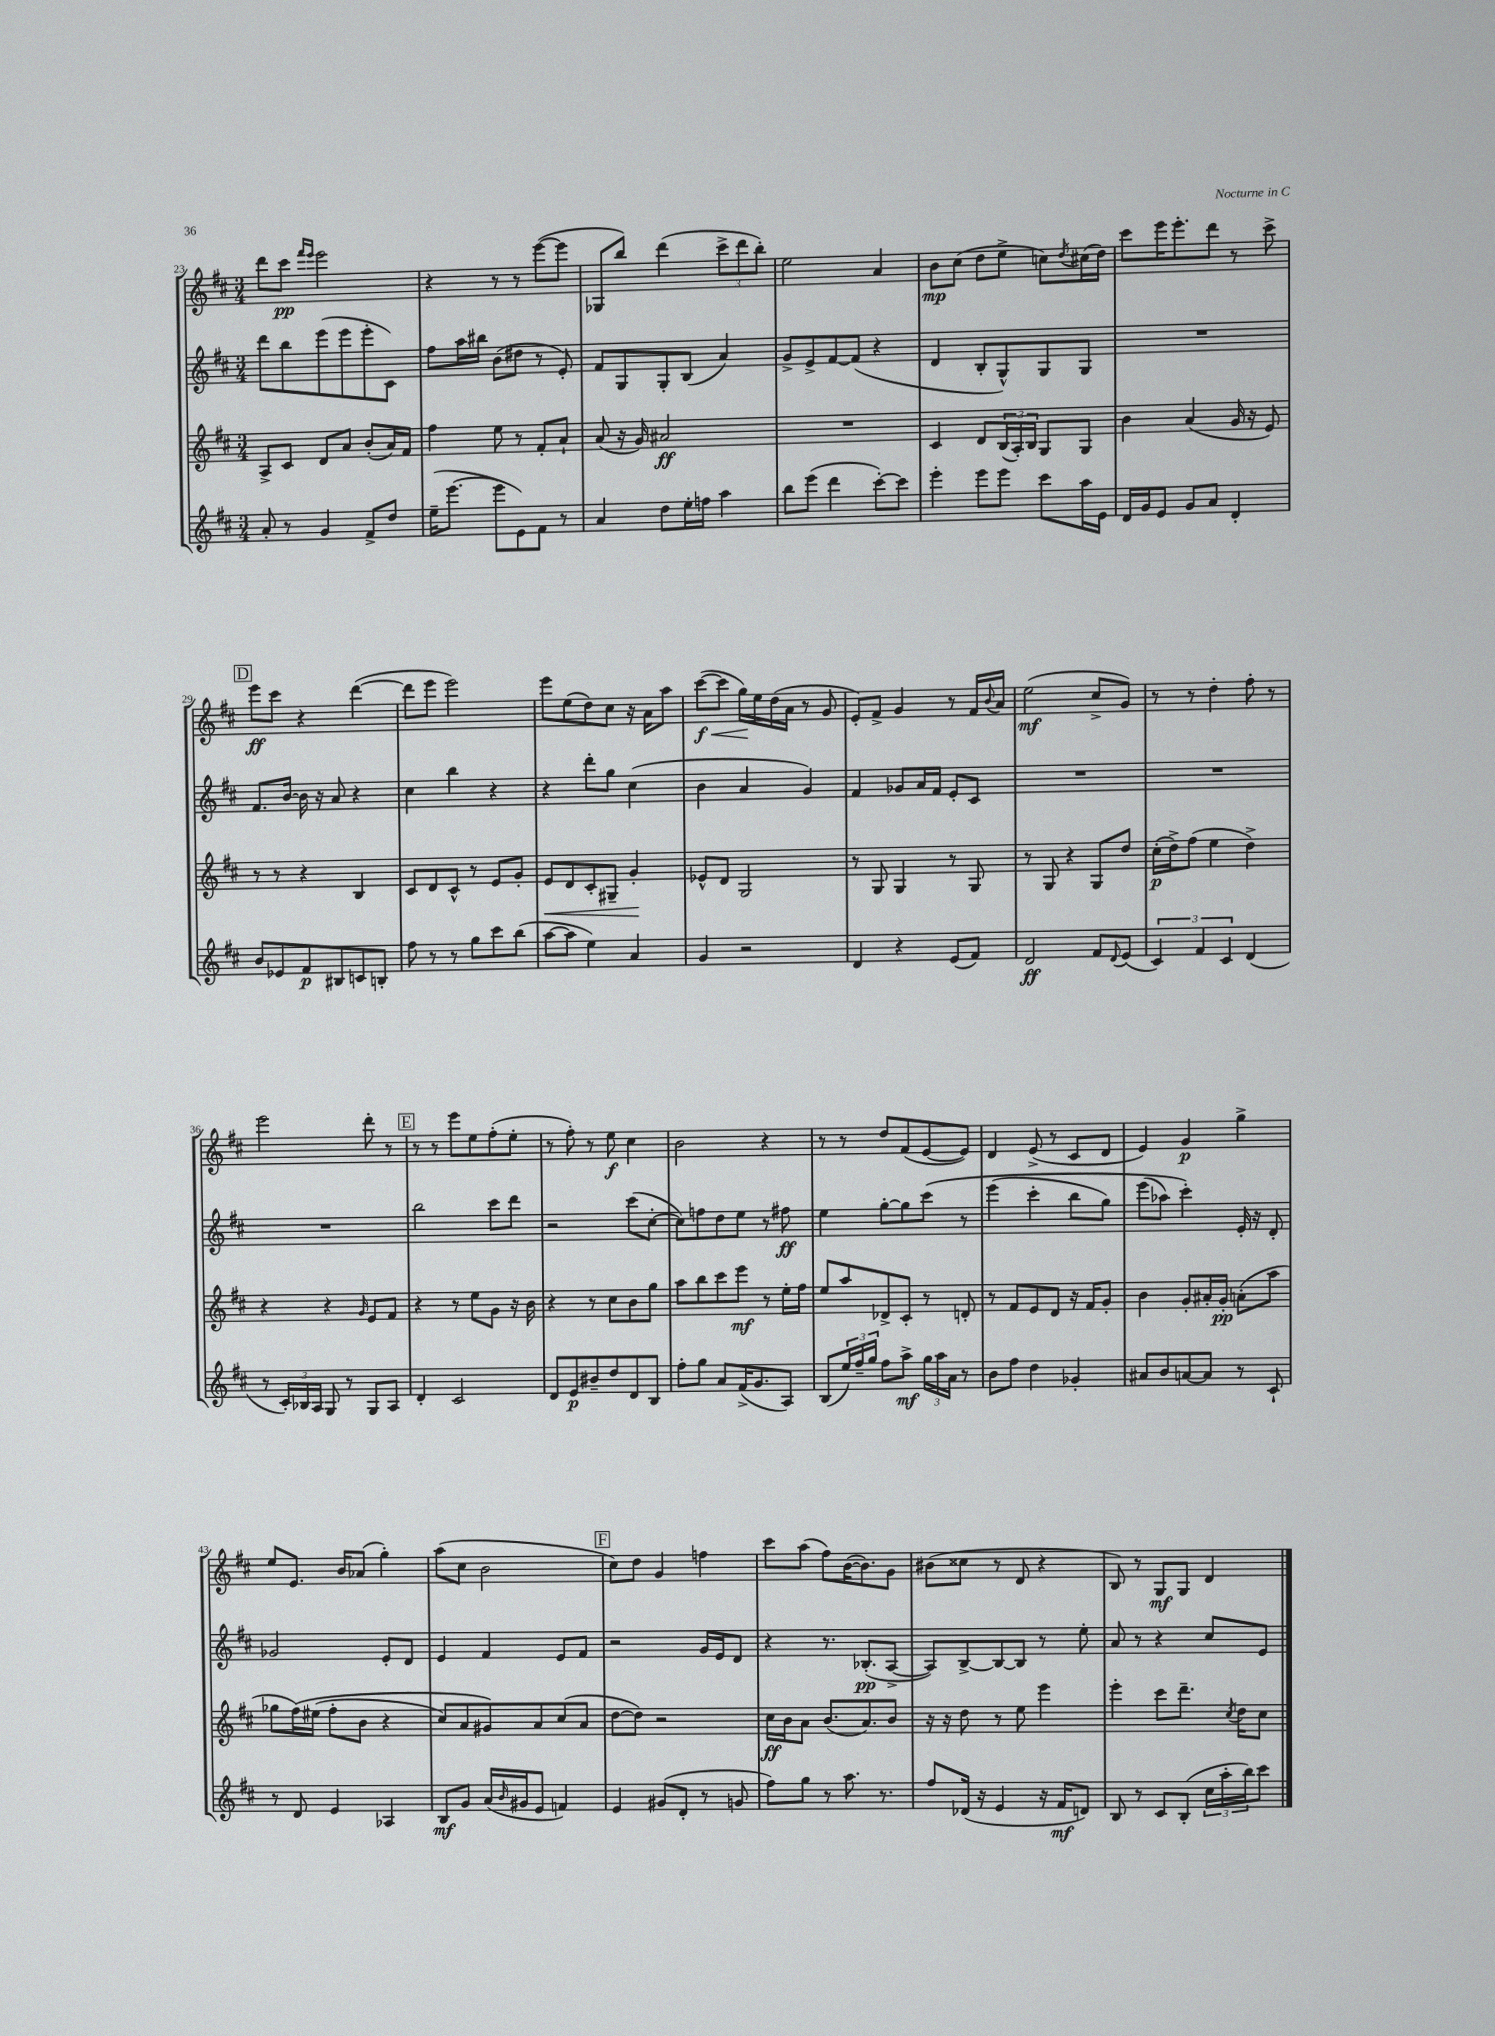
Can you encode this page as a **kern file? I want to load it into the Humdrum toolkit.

**kern	**dynam	**kern	**dynam	**kern	**dynam	**kern	**dynam
*part4	*part4	*part3	*part3	*part2	*part2	*part1	*part1
*staff4	*staff4	*staff3	*staff3	*staff2	*staff2	*staff1	*staff1
*clefG2	*	*clefG2	*	*clefG2	*	*clefG2	*
*k[f#c#]	*	*k[f#c#]	*	*k[f#c#]	*	*k[f#c#]	*
*M3/4	*	*M3/4	*	*M3/4	*	*M3/4	*
=23	=23	=23	=23	=23	=23	=23	=23
8a'/	.	8A^/L	.	8ddd\L	.	8ddd\L	.
8r	.	8c#/J	.	8bb\	.	8ccc#\J	pp
.	.	.	.	.	.	16qqfff#/LL	.
.	.	.	.	.	.	16qqeee/JJ	.
4g/	.	8d/L	.	(8eee\	.	2eee\	.
.	.	8a/J	.	8eee\	.	.	.
8f#^/L	.	(8b'/L	.	8eee'\	.	.	.
8dd/J	.	16a/L)	.	8c#\J)	.	.	.
.	.	16f#/JJ	.	.	.	.	.
=24	=24	=24	=24	=24	=24	=24	=24
(16ee~\KL	.	4ff#\	.	8ff#\L	.	4r	.
[8.eee\J	.	.	.	.	.	.	.
.	.	.	.	16aa\L	.	.	.
.	.	.	.	16bb#X\JJ	.	.	.
8eee\L]	.	8ee\	.	(8b\L	.	8r	.
8e\)	.	8r	.	8dd#X\J	.	8r	.
8f#\J	.	8f#'/L	.	8r	.	([8eee\L	.
8r	.	8a`/J	.	8e'/)	.	8eee\J]	.
=25	=25	=25	=25	=25	=25	=25	=25
4a/	.	(8a/	.	8f#/L	.	8G-X/L	.
.	.	16r	.	8G/	.	8bb/J)	.
.	.	16g/)	.	.	.	.	.
8dd\L	.	2a#X/	ff	8G'/	.	(4ddd\	.
16ee'\L	.	.	.	(8B/J	.	.	.
16ffn\JJ	.	.	.	.	.	.	.
4aa\	.	.	.	4a/)	.	12ccc#^\L	.
.	.	.	.	.	.	12ddd\	.
.	.	.	.	.	.	12bb'\J)	.
=26	=26	=26	=26	=26	=26	=26	=26
8bb\L	.	2.r	.	8g^/L	.	2ee\	.
(8eee\J	.	.	.	8e^/	.	.	.
4ddd\	.	.	.	[8f#/	.	.	.
.	.	.	.	(8f#/J]	.	.	.
[8ccc#'\L)	.	.	.	4r	.	4a/	.
8ccc#\J]	.	.	.	.	.	.	.
=27	=27	=27	=27	=27	=27	=27	=27
4eee'\	.	4c#/	.	4d/	.	8b\L	mp
.	.	.	.	.	.	(8cc#\J	.
8eee\L	.	8d/L	.	8B'/L	.	8dd\L	.
8eee\J	.	(24B/L	.	8G^^/)	.	8ee^\J	.
.	.	24A'/)	.	.	.	.	.
.	.	24B/JJ	.	.	.	.	.
8ccc#\L	.	8G/L	.	8G/	.	8ccn\L)	.
.	.	.	.	.	.	8qdd/	.
16aa\L	.	8G/J	.	8G/J	.	(16cc#X\L	.
16e\JJ	.	.	.	.	.	16dd\JJ)	.
=28	=28	=28	=28	=28	=28	=28	=28
16d/LL	.	4b\	.	2.r	.	8ccc#\L	.
16g/J	.	.	.	.	.	.	.
8e/J	.	.	.	.	.	16eee\K	.
.	.	.	.	.	.	8.eee'\	.
8g/L	.	(4a/	.	.	.	.	.
8a/J	.	.	.	.	.	8ddd\J	.
4d'/	.	16g/	.	.	.	8r	.
.	.	16r	.	.	.	.	.
.	.	8e/)	.	.	.	8ccc#^\	.
!!LO:LB:g=z
!!LO:REH:place=s1:t=D
=29	=29	=29	=29	=29	=29	=29	=29
8b/L	.	8r	.	8.f#/L	.	8eee\L	ff
8e-X/	.	8r	.	.	.	8ccc#\J	.
.	.	.	.	[16b/Jk	.	.	.
8f#/	p	4r	.	16b\]	.	4r	.
.	.	.	.	16r	.	.	.
8B#X/	.	.	.	8a/	.	.	.
8cn/	.	4B/	.	4r	.	([4ddd\	.
8Bn'/J	.	.	.	.	.	.	.
=30	=30	=30	=30	=30	=30	=30	=30
8ff#\	.	8c#/L	.	4cc#\	.	8ddd\L]	.
8r	.	8d/	.	.	.	8eee\J	.
8r	.	8c#^^/J	.	4bb\	.	2eee\)	.
8gg\L	.	8r	.	.	.	.	.
8ccc#\	.	8e/L	.	4r	.	.	.
(8bb\J	.	8g'/J	.	.	.	.	.
=31	=31	=31	=31	=31	=31	=31	=31
!	!	!	!LO:HP:b	!	!	!	!
[8aa\L	.	8e/L	<	4r	.	8eee\L	.
8aa\J]	.	8d/	.	.	.	(8ee\	.
4ee\)	.	8c#'/	.	8ddd'\L	.	8dd\)	.
.	.	8G#X~/J	.	8gg\J	.	8cc#\J	.
4a/	.	4g'/	.	(4cc#\	.	16r	.
.	.	.	.	.	.	16a\KL	.
.	.	.	.	.	.	8aa\J	.
.	.	.	[	.	.	.	.
=32	=32	=32	=32	=32	=32	=32	=32
!	!	!	!	!	!	!	!LO:HP:b
4g/	.	8e-X^^/L	.	4b\	.	([8ccc#\L	< f
.	.	8d/J	.	.	.	8ccc#\J]	.
2r	.	2G/	.	4a/	.	16gg\LL)	.
.	.	.	.	.	.	16ee\	[
.	.	.	.	.	.	(16dd\	.
.	.	.	.	.	.	16a\JJ	.
.	.	.	.	4g/)	.	8r	.
.	.	.	.	.	.	8g/	.
=33	=33	=33	=33	=33	=33	=33	=33
4d/	.	8r	.	4f#/	.	8e'/L)	.
.	.	8G/	.	.	.	8f#^/J	.
4r	.	4G/	.	8g-X/L	.	4g/	.
.	.	.	.	16a/L	.	.	.
.	.	.	.	16f#/JJ	.	.	.
(8e/L	.	8r	.	8e'/L	.	8r	.
8f#/J)	.	8G/	.	8c#/J	.	16f#/LL	.
.	.	.	.	.	.	8qqb/	.
.	.	.	.	.	.	16a/JJ	.
=34	=34	=34	=34	=34	=34	=34	=34
2d/	ff	8r	.	2.r	.	(2ee\	mf
.	.	8G/	.	.	.	.	.
.	.	4r	.	.	.	.	.
8f#/L	.	8G/L	.	.	.	8cc#^/L	.
8qqd/	.	.	.	.	.	.	.
(8e/J	.	8dd/J	.	.	.	8g/J)	.
=35	=35	=35	=35	=35	=35	=35	=35
6c#/)	.	(16cc#'\LL	p	2.r	.	8r	.
.	.	16dd^\J)	.	.	.	.	.
.	.	(8ff#\J	.	.	.	8r	.
6f#/	.	.	.	.	.	.	.
.	.	4ee\	.	.	.	4dd'\	.
6c#/	.	.	.	.	.	.	.
(4d/	.	4dd^\)	.	.	.	8ff#'\	.
.	.	.	.	.	.	8r	.
!!LO:LB:g=z
=36	=36	=36	=36	=36	=36	=36	=36
8r	.	4r	.	2.r	.	2eee\	.
24c#'/LL)	.	.	.	.	.	.	.
24B-X/	.	.	.	.	.	.	.
24A/JJ	.	.	.	.	.	.	.
8G/	.	4r	.	.	.	.	.
8r	.	.	.	.	.	.	.
.	.	16qqg/	.	.	.	.	.
8G/L	.	8e/L	.	.	.	8ddd'\	.
8A/J	.	8f#/J	.	.	.	8r	.
!!LO:REH:place=s1:t=E
=37	=37	=37	=37	=37	=37	=37	=37
4d'/	.	4r	.	2bb\	.	8r	.
.	.	.	.	.	.	8r	.
2c#/	.	8r	.	.	.	8eee\L	.
.	.	8ee\L	.	.	.	8ee\	.
.	.	8g\J	.	8ccc#\L	.	(8ff#'\	.
.	.	16r	.	8ddd\J	.	8ee'\J	.
.	.	16b\	.	.	.	.	.
=38	=38	=38	=38	=38	=38	=38	=38
8d/L	.	4r	.	2r	.	8r	.
8e/	p	.	.	.	.	8ff#'\)	.
8b#X~/	.	8r	.	.	.	8r	.
8dd/	.	8cc#\L	.	.	.	8ee\	f
8d/	.	8b\	.	(8ccc#\L	.	4cc#\	.
8B/J	.	8gg\J	.	[8cc#'\J	.	.	.
=39	=39	=39	=39	=39	=39	=39	=39
8ff#'\L	.	8aa\L	.	8cc#\L])	.	2b\	.
8gg\J	.	8bb\	.	8ffn\	.	.	.
8a/L	.	8ccc#\	.	8dd\	.	.	.
(16f#^/K	.	8eee\J	mf	8ee\J	.	.	.
8.g/	.	.	.	.	.	.	.
.	.	8r	.	8r	.	4r	.
8A/J)	.	16ee'\LL	.	8ff#X\	ff	.	.
.	.	16ff#\JJ	.	.	.	.	.
=40	=40	=40	=40	=40	=40	=40	=40
(8B/L	.	8ee/L	.	4ee\	.	8r	.
24ee/L)	.	8aa/	.	.	.	8r	.
24ff#~/	.	.	.	.	.	.	.
24gg/JJ	.	.	.	.	.	.	.
8ff#\L	.	8d-X^/	.	[8gg'\L	.	8dd/L	.
8aa^\J	mf	8c#'/J	.	8gg\]	.	(8f#/	.
24gg\LL	.	8r	.	(8ccc#\J	.	[8e/	.
24aa\	.	.	.	.	.	.	.
24a\JJ	.	.	.	.	.	.	.
8r	.	8dn'/	.	8r	.	8e/J])	.
=41	=41	=41	=41	=41	=41	=41	=41
8b\L	.	8r	.	(4eee\	.	4d/	.
8ff#\J	.	8f#/L	.	.	.	.	.
4dd\	.	8e/	.	4ccc#'\	.	(8e^/	.
.	.	8d/J	.	.	.	8r	.
4g-X'/	.	16r	.	8bb\L	.	8c#/L	.
.	.	16f#/KL	.	.	.	.	.
.	.	8g'/J	.	8gg\J)	.	8d/J	.
=42	=42	=42	=42	=42	=42	=42	=42
8a#X/L	.	4b\	.	(8eee\L	.	4e/)	.
8b/	.	.	.	8aa-X\J)	.	.	.
[8an/	.	8g'/L	.	4ccc#'\)	.	4g/	p
8a/J]	.	16a#X'/L	.	.	.	.	.
.	.	16g'/JJ	pp	.	.	.	.
8r	.	(8an'\L	.	16e'/	.	4gg^\	.
.	.	.	.	16r	.	.	.
8c#`/	.	8aa\J	.	8d'/	.	.	.
!!LO:LB:g=z
=43	=43	=43	=43	=43	=43	=43	=43
8r	.	8gg-X\L	.	2g-X/	.	8ee/L	.
8d/	.	(16ff#\L)	.	.	.	8.e/J	.
.	.	(16ee#X\JJ	.	.	.	.	.
4e/	.	8ff#'\L	.	.	.	.	.
.	.	.	.	.	.	16b/KL	.
.	.	8b\J	.	.	.	(8a-X/J	.
4A-X/	.	4r	.	8e'/L	.	4gg'\)	.
.	.	.	.	8d/J	.	.	.
=44	=44	=44	=44	=44	=44	=44	=44
8B/L	mf	8cc#/L)	.	4e/	.	(8aa\L	.
8g/J	.	8a/	.	.	.	8cc#\J	.
(16a/LL	.	8g#X/)	.	4f#/	.	2b\	.
16qqb/	.	.	.	.	.	.	.
16g#X/J	.	.	.	.	.	.	.
8e/J	.	8a/	.	.	.	.	.
4fn/)	.	(8cc#/	.	8e/L	.	.	.
.	.	8a/J	.	8f#/J	.	.	.
!!LO:REH:place=s1:t=F
=45	=45	=45	=45	=45	=45	=45	=45
4e/	.	[8dd\L	.	2r	.	8cc#\L)	.
.	.	8dd\J])	.	.	.	8dd\J	.
(8g#X/L	.	2r	.	.	.	4g/	.
8d'/J	.	.	.	.	.	.	.
8r	.	.	.	16g/LL	.	4ffn\	.
.	.	.	.	16e/J	.	.	.
8gn/	.	.	.	8d/J	.	.	.
=46	=46	=46	=46	=46	=46	=46	=46
8ff#\L)	.	16cc#\LL	ff	4r	.	8ccc#\L	.
.	.	16b\J	.	.	.	.	.
8gg\J	.	8a\J	.	.	.	(8aa\J	.
8r	.	(8.b/L	.	8.r	.	8ff#\L)	.
8.aa\	.	.	.	.	.	([16b\K	.
.	.	8.a/)	.	(8.B-X'/L	pp	8.b\])	.
8.r	.	.	.	.	.	.	.
.	.	8b/J	.	[8A^/J	.	8g\J	.
=47	=47	=47	=47	=47	=47	=47	=47
8ff#/L	.	16r	.	8A/L])	.	(8b#X\L	.
.	.	16r	.	.	.	.	.
(16d-X/Jk	.	8dd\	.	[8B^/	.	8cc##X\J	.
16r	.	.	.	.	.	.	.
4e/	.	8r	.	8B/_	.	8r	.
.	.	8ee\	.	8B/J]	.	8d/	.
16r	.	4eee\	.	8r	.	4r	.
16f#/KL	mf	.	.	.	.	.	.
8dn/J)	.	.	.	8ee'\	.	.	.
=48	=48	=48	=48	=48	=48	=48	=48
8B/	.	4eee'\	.	8a/	.	8B/)	.
8r	.	.	.	8r	.	8r	.
8c#/L	.	8ccc#\L	.	4r	.	8G/L	mf
(8B'/J	.	8.ddd~\J	.	.	.	8G/J	.
24cc#\LL	.	.	.	8cc#/L	.	4d/	.
24aa'\	.	.	.	.	.	.	.
.	.	8qcc#/	.	.	.	.	.
.	.	16dd\KL	.	.	.	.	.
24bb\J)	.	.	.	.	.	.	.
8ccc#\J	.	8cc#\J	.	8e/J	.	.	.
==	==	==	==	==	==	==	==
*-	*-	*-	*-	*-	*-	*-	*-
